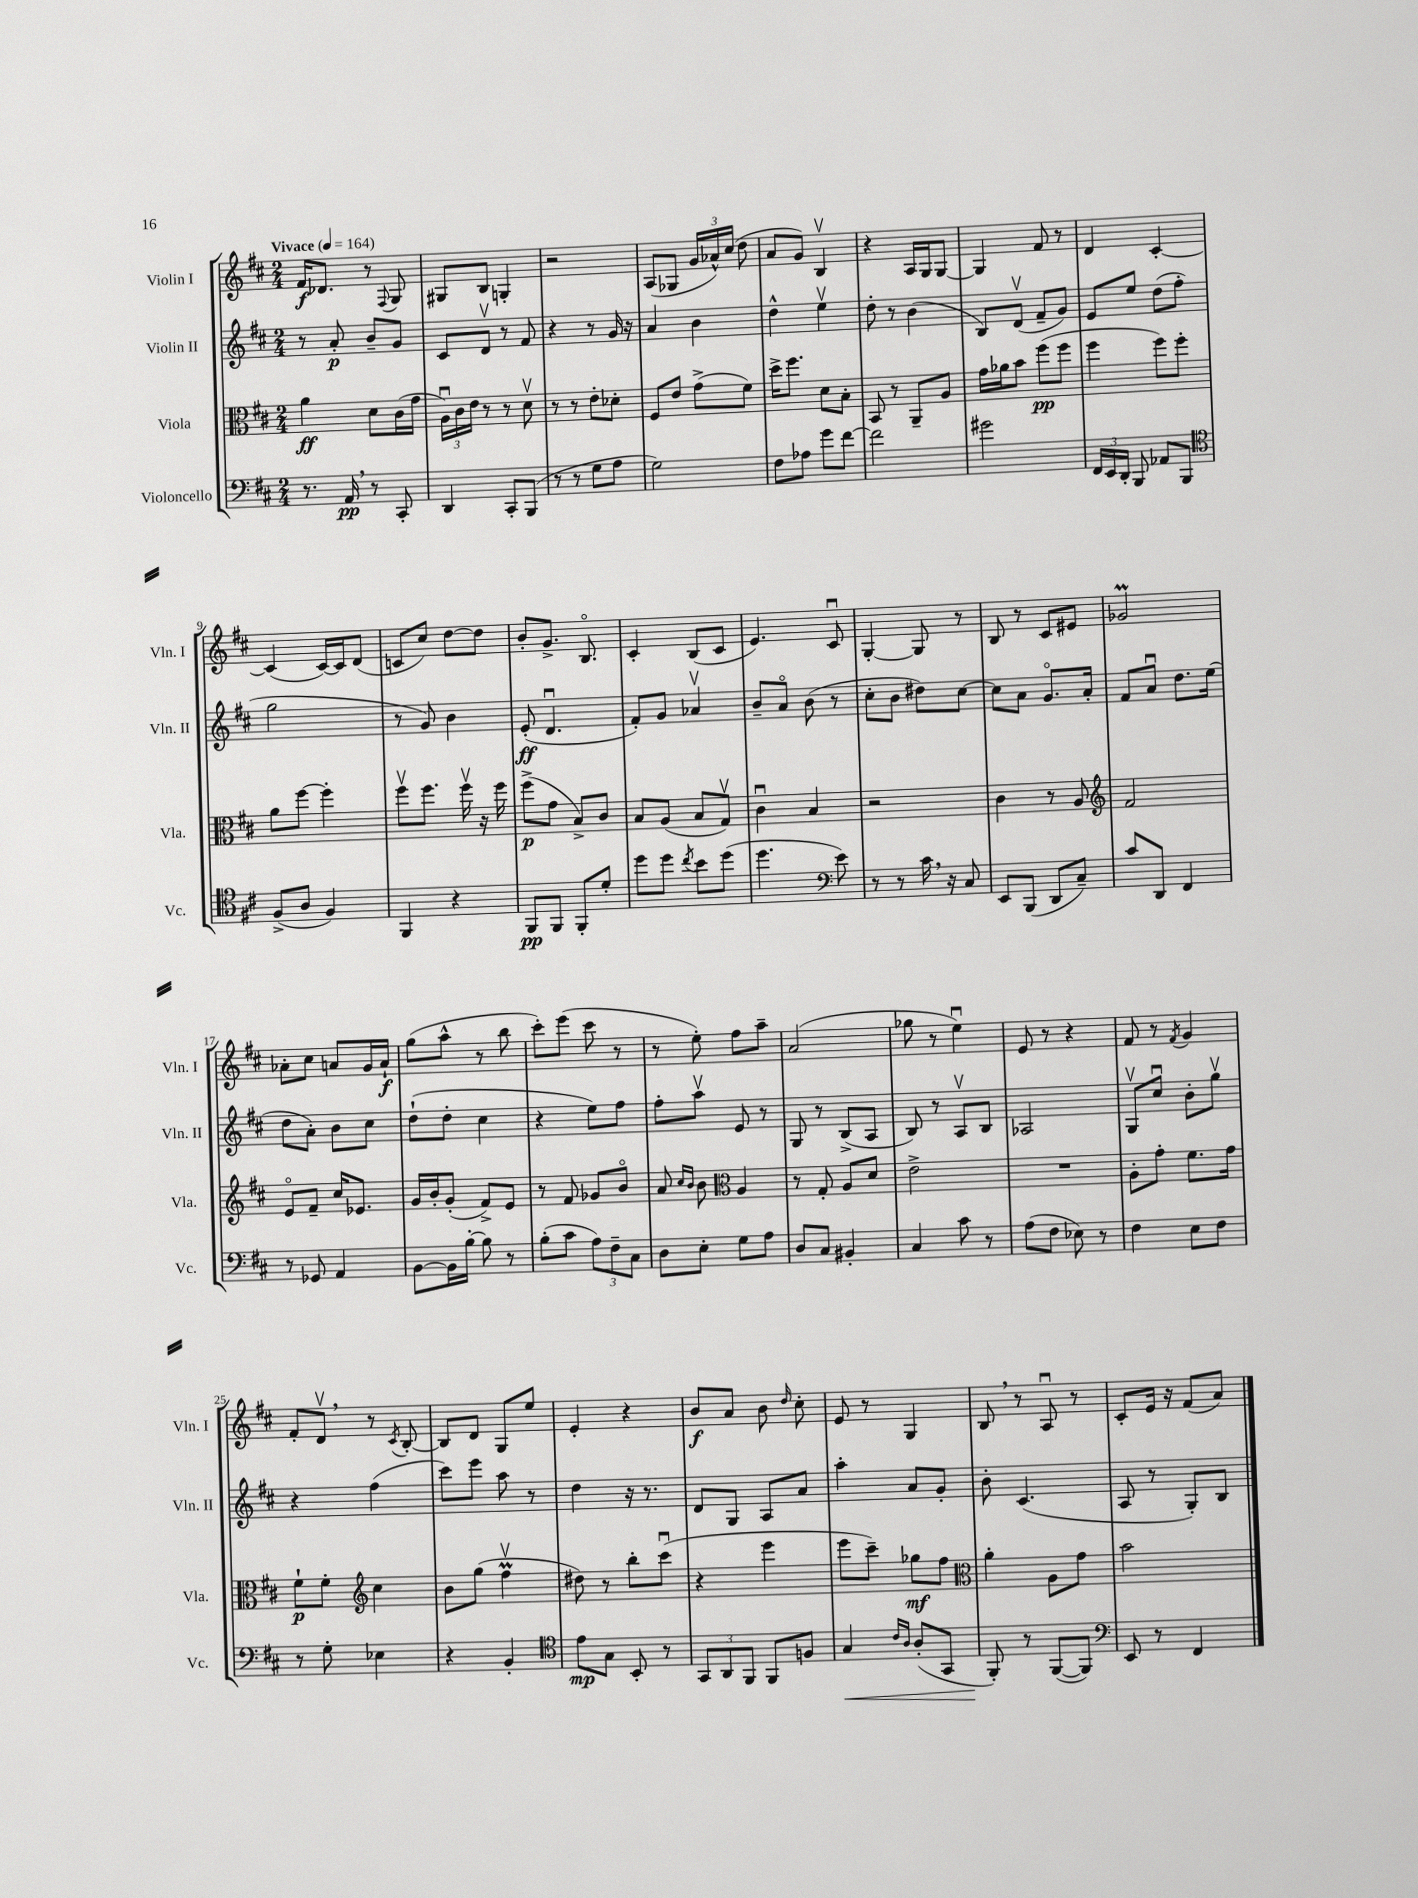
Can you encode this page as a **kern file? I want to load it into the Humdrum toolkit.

**kern	**dynam	**kern	**dynam	**kern	**dynam	**kern	**dynam
*part4	*part4	*part3	*part3	*part2	*part2	*part1	*part1
*staff4	*staff4	*staff3	*staff3	*staff2	*staff2	*staff1	*staff1
*I"Violoncello	*	*I"Viola	*	*I"Violin II	*	*I"Violin I	*
*I'Vc.	*	*I'Vla.	*	*I'Vln. II	*	*I'Vln. I	*
*clefF4	*	*clefC3	*	*clefG2	*	*clefG2	*
*k[f#c#]	*	*k[f#c#]	*	*k[f#c#]	*	*k[f#c#]	*
*M2/4	*	*M2/4	*	*M2/4	*	*M2/4	*
*MM164	*	*MM164	*	*MM164	*	*MM164	*
=1	=1	=1	=1	=1	=1	=1	=1
!	!	!	!	!	!	!LO:TX:a:B:t=Vivace	!
8.r	.	4a\	ff	8r	.	16f#/KL	f
.	.	.	.	.	.	8.d-X/J	.
.	.	.	.	8a'/	p	.	.
16AA,/	pp	.	.	.	.	.	.
8r	.	8d\L	.	8b~/L	.	8r	.
.	.	.	.	.	.	8qqF#/	.
8CC#'/	.	(16c#\L	.	8g/J	.	8G/	.
.	.	16g\JJ	.	.	.	.	.
=2	=2	=2	=2	=2	=2	=2	=2
4DD/	.	24Au\LL)	.	8c#/L	.	8G#X/L	.
.	.	24c#\	.	.	.	.	.
.	.	24e\JJ	.	.	.	.	.
.	.	8r	.	8dv/J	.	8B/J	.
8CC#'/L	.	8r	.	8r	.	4Gn'/	.
(8BBB/J	.	8dv\	.	8f#/	.	.	.
=3	=3	=3	=3	=3	=3	=3	=3
8r	.	8r	.	4r	.	2r	.
8r	.	8r	.	.	.	.	.
8G\L	.	8e'\L	.	8r	.	.	.
8A\J	.	8d-X'\J	.	16g/	.	.	.
.	.	.	.	16r	.	.	.
=4	=4	=4	=4	=4	=4	=4	=4
2G\)	.	8F#/L	.	4a/	.	(8A/L	.
.	.	8e/J	.	.	.	8G-X/J	.
.	.	(8g^\L	.	4b\	.	24g/LL	.
.	.	.	.	.	.	24a-X^^/)	.
.	.	.	.	.	.	(24cc#/JJ	.
.	.	8f#\J)	.	.	.	8dd\	.
=5	=5	=5	=5	=5	=5	=5	=5
8F#\L	.	16dd^\KL	.	4dd^^\	.	8a/L	.
.	.	8.ff#\J	.	.	.	.	.
8A-X\J	.	.	.	.	.	8g/J)	.
8g\L	.	8d\L	.	4eev\	.	4Bv/	.
[8f#\J	.	8B'\J	.	.	.	.	.
=6	=6	=6	=6	=6	=6	=6	=6
2f#\]	.	8BB/	.	8dd'\	.	4r	.
.	.	8r	.	8r	.	.	.
.	.	8AA~/L	.	(4b\	.	16A/LL	.
.	.	.	.	.	.	16G/J	.
.	.	8A/J	.	.	.	[8G/J	.
=7	=7	=7	=7	=7	=7	=7	=7
2g#X\	.	16g\LL	.	8B/L)	.	4G/]	.
.	.	16a-X\J	.	.	.	.	.
.	.	8b\J	.	(8dv/J	.	.	.
.	.	(8ff#\L	pp	8f#~/L	.	8f#/	.
.	.	8ff#\J	.	8g/J)	.	8r	.
=8	=8	=8	=8	=8	=8	=8	=8
24FF#/LL	.	4ff#\	.	8e/L	.	4d/	.
24EE/	.	.	.	.	.	.	.
24DD'/JJ	.	.	.	.	.	.	.
8BBB/	.	.	.	8ee/J	.	.	.
8AA-X/L	.	8ff#\L)	.	(8dd\L	.	[4c#'/	.
8BBB/J	.	8ff#'\J	.	8ff#'\J	.	.	.
!!LO:LB:g=z
=9	=9	=9	=9	=9	=9	=9	=9
*clefC4	*	*	*	*	*	*	*
(8F#^/L	.	8a\L	.	2gg\	.	(4c#/]	.
8A/J	.	[8ff#\J	.	.	.	.	.
4F#/)	.	4ff#'\]	.	.	.	[16c#/LL)	.
.	.	.	.	.	.	16c#/J]	.
.	.	.	.	.	.	(8d/J	.
=10	=10	=10	=10	=10	=10	=10	=10
4FF#/	.	8ff#v\L	.	8r	.	8cn/L	.
.	.	8.ff#\J	.	8g/)	.	8cc#/J)	.
4r	.	.	.	4b\	.	[8dd\L	.
.	.	16ff#v\	.	.	.	.	.
.	.	16r	.	.	.	8dd\J]	.
.	.	16ff#\	.	.	.	.	.
=11	=11	=11	=11	=11	=11	=11	=11
8FF#/L	pp	(8ff#^\L	p	(8e'/	ff	8b'/L	.
8FF#/J	.	8g\J	.	4.du/	.	8.g^/J	.
8FF#'/L	.	8B^/L)	.	.	.	.	.
.	.	.	.	.	.	8.B/	.
8d'/J	.	8c#/J	.	.	.	.	.
=12	=12	=12	=12	=12	=12	=12	=12
8dd\L	.	8B/L	.	8f#'/L)	.	4c#'/	.
8dd\J	.	(8A/J	.	8g/J	.	.	.
8qcc#/	.	.	.	.	.	.	.
8b\L	.	8B/L	.	4a-Xv/	.	(8B/L	.
(8dd\J	.	8Gv/J)	.	.	.	8c#/J	.
=13	=13	=13	=13	=13	=13	=13	=13
4.dd\	.	4c#u\	.	8b~/L	.	4.e/)	.
.	.	.	.	8a/J	.	.	.
.	.	4B/	.	(8b\	.	.	.
*clefF4	*	*	*	*	*	*	*
8e\)	.	.	.	8r	.	8c#u/	.
=14	=14	=14	=14	=14	=14	=14	=14
8r	.	2r	.	8cc#'\L	.	[4G'/	.
8r	.	.	.	8b\J	.	.	.
16c#,\	.	.	.	8dd#X\L)	.	8G/]	.
16r	.	.	.	.	.	.	.
8C#/	.	.	.	[8cc#\J	.	8r	.
=15	=15	=15	=15	=15	=15	=15	=15
8EE/L	.	4c#\	.	8cc#\L]	.	8B/	.
(8BBB/J	.	.	.	8a\J	.	8r	.
8DD/L	.	8r	.	8.g/L	.	8c#/L	.
8C#~/J)	.	8A/	.	.	.	8e#X/J	.
.	.	.	.	16a'/Jk	.	.	.
=16	=16	=16	=16	=16	=16	=16	=16
*	*	*clefG2	*	*	*	*	*
8c#/L	.	2f#/	.	8f#/L	.	2g-XM/	.
8DD/J	.	.	.	8au/J	.	.	.
4FF#/	.	.	.	8.dd\L	.	.	.
.	.	.	.	(16ee\Jk	.	.	.
!!LO:LB:g=z
=17	=17	=17	=17	=17	=17	=17	=17
8r	.	8e/L	.	8dd\L	.	8a-X'\L	.
8GG-X/	.	8f#~/J	.	8a'\J)	.	8cc#\J	.
4AA/	.	16cc#/KL	.	8b\L	.	8an/L	.
.	.	8.e-X/J	.	.	.	.	.
.	.	.	.	8cc#\J	.	16g/L	.
.	.	.	.	.	.	16a`/JJ	f
=18	=18	=18	=18	=18	=18	=18	=18
[8BB\L	.	16g/LL	.	(8dd`\L	.	(8gg\L	.
.	.	16b'/J	.	.	.	.	.
16BB\L]	.	(8g'/J	.	8dd'\J	.	8aa^^\J	.
[16B'\JJ	.	.	.	.	.	.	.
8B\]	.	8f#^/L)	.	4cc#\	.	8r	.
8r	.	8e/J	.	.	.	8bb\	.
=19	=19	=19	=19	=19	=19	=19	=19
(8B'\L	.	8r	.	4r	.	8ccc#'\L)	.
8c#\J	.	8f#/	.	.	.	(8eee\J	.
12A\L)	.	8g-X/L	.	8ee\L)	.	8ccc#\	.
12F#~\	.	.	.	.	.	.	.
.	.	8b/J	.	8ff#\J	.	8r	.
12C#\J	.	.	.	.	.	.	.
=20	=20	=20	=20	=20	=20	=20	=20
8D\L	.	8a/	.	8ff#'\L	.	8r	.
.	.	16qqcc#/LL	.	.	.	.	.
.	.	16qqb/JJ	.	.	.	.	.
8E'\J	.	8b\	.	8aav\J	.	8ee'\)	.
*	*	*clefC3	*	*	*	*	*
8G\L	.	4A/	.	8e/	.	8ff#\L	.
8A\J	.	.	.	8r	.	8aa~\J	.
=21	=21	=21	=21	=21	=21	=21	=21
8D/L	.	8r	.	8G/	.	(2a/	.
8C#/J	.	8G'/	.	8r	.	.	.
4BB#X'/	.	8A/L	.	(8B^/L	.	.	.
.	.	8d/J	.	8A/J	.	.	.
=22	=22	=22	=22	=22	=22	=22	=22
4C#/	.	2e^\	.	8B/)	.	8gg-X\	.
.	.	.	.	8r	.	8r	.
8c#\	.	.	.	8Av/L	.	4eeu\)	.
8r	.	.	.	8B/J	.	.	.
=23	=23	=23	=23	=23	=23	=23	=23
(8A\L	.	2r	.	2A-X/	.	8e/	.
8F#\J	.	.	.	.	.	8r	.
8E-X\)	.	.	.	.	.	4r	.
8r	.	.	.	.	.	.	.
=24	=24	=24	=24	=24	=24	=24	=24
4F#\	.	8A'\L	.	8Gv/L	.	8f#/	.
.	.	8g'\J	.	8cc#u/J	.	8r	.
.	.	.	.	.	.	8qf#/	.
8E\L	.	8.f#\L	.	8b'\L	.	4g/	.
8F#\J	.	.	.	8ggv\J	.	.	.
.	.	16g\Jk	.	.	.	.	.
!!LO:LB:g=z
=25	=25	=25	=25	=25	=25	=25	=25
8r	.	8f#`\L	p	4r	.	8f#'/L	.
8G'\	.	8f#'\J	.	.	.	8dv,/J	.
*	*	*clefG2	*	*	*	*	*
4E-X\	.	4cc#\	.	(4ff#\	.	8r	.
.	.	.	.	.	.	8qc#/	.
.	.	.	.	.	.	[8B'/	.
=26	=26	=26	=26	=26	=26	=26	=26
4r	.	8b\L	.	8ccc#\L)	.	8B/L]	.
.	.	(8gg\J	.	8eee\J	.	8d/J	.
4BB'/	.	4ff#mv\	.	8aa\	.	8G/L	.
.	.	.	.	8r	.	8ee/J	.
=27	=27	=27	=27	=27	=27	=27	=27
*clefC4	*	*	*	*	*	*	*
8e\L	mp	8dd#X\)	.	4dd\	.	4e'/	.
8G\J	.	8r	.	.	.	.	.
8BB'/	.	8bb'\L	.	16r	.	4r	.
.	.	.	.	8.r	.	.	.
8r	.	(8ccc#u\J	.	.	.	.	.
=28	=28	=28	=28	=28	=28	=28	=28
12GG/L	.	4r	.	8d/L	.	8b/L	f
12AA/	.	.	.	.	.	.	.
.	.	.	.	8G/J	.	8a/J	.
12FF#/J	.	.	.	.	.	.	.
8FF#/L	.	4eee\	.	8A/L	.	8b\	.
.	.	.	.	.	.	16qqdd/	.
8Fn/J	.	.	.	8a/J	.	8cc#'\	.
=29	=29	=29	=29	=29	=29	=29	=29
!	!LO:HP:b	!	!	!	!	!	!
4G/	<	8eee\L	.	4aa'\	.	8e/	.
.	.	8ccc#~\J)	.	.	.	8r	.
16qqc#/LL	.	.	.	.	.	.	.
16qqA/JJ	.	.	.	.	.	.	.
(8A'/L	.	8gg-X\L	mf	8a/L	.	4G/	.
8GG/J	.	8ff#\J	.	8g'/J	.	.	.
=30	=30	=30	=30	=30	=30	=30	=30
*	*	*clefC3	*	*	*	*	*
8FF#'/)	.	4a'\	.	8b'\	.	8B,/	.
8r	[	.	.	(4.c#/	.	8r	.
([8FF#/L	.	8A\L	.	.	.	8Au/	.
8FF#/J])	.	8g\J	.	.	.	8r	.
=31	=31	=31	=31	=31	=31	=31	=31
*clefF4	*	*	*	*	*	*	*
8EE/	.	2b\	.	8A/	.	8c#'/L	.
8r	.	.	.	8r	.	16e/Jk	.
.	.	.	.	.	.	16r	.
4FF#/	.	.	.	8G'/L)	.	(8f#/L	.
.	.	.	.	8B/J	.	8a/J)	.
==	==	==	==	==	==	==	==
*-	*-	*-	*-	*-	*-	*-	*-
